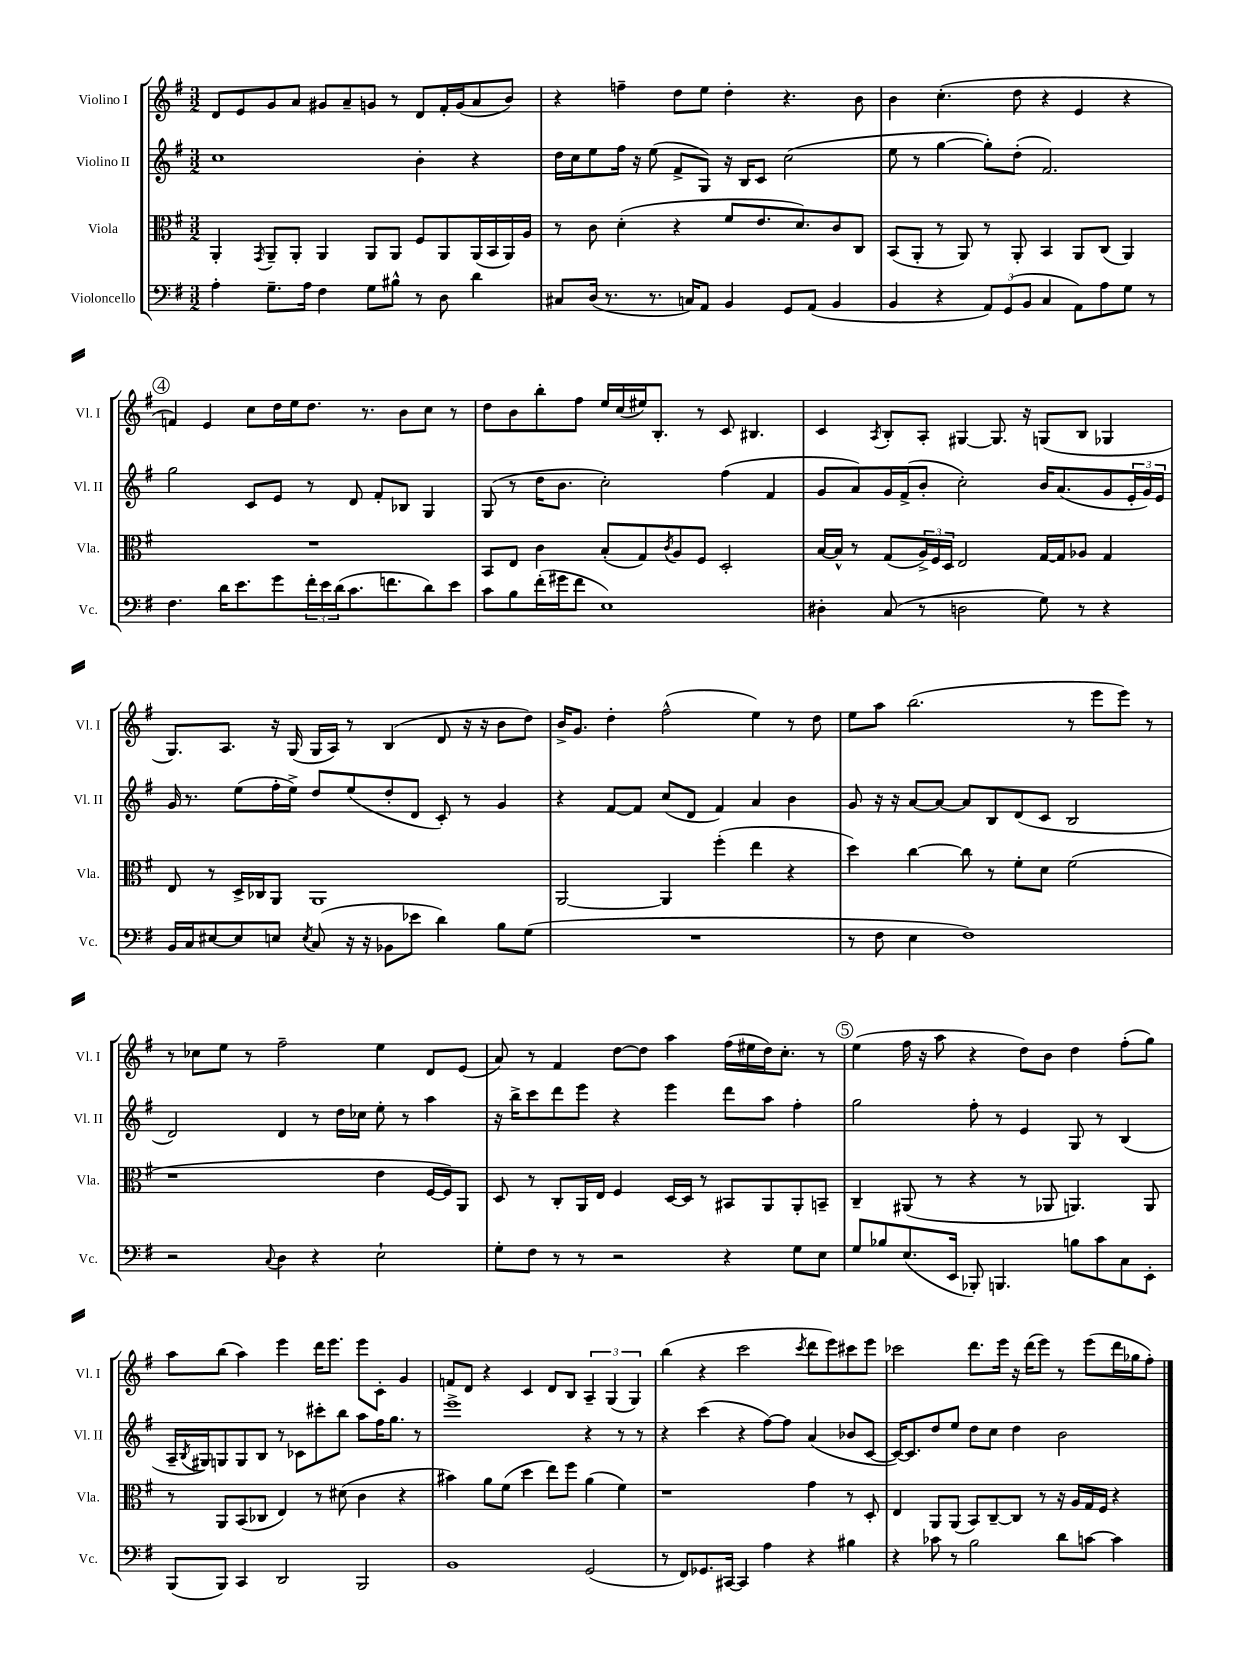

**kern	**kern	**kern	**kern
*staff4	*staff3	*staff2	*staff1
*clefF4	*clefC3	*clefG2	*clefG2
*k[f#]	*k[f#]	*k[f#]	*k[f#]
*M3/2	*M3/2	*M3/2	*M3/2
4A'	4AA'	1cc	8d
.	.	.	8e
.	8qGG	.	.
8.G~	8AA~	.	8g
.	8AA'	.	8a
16A	.	.	.
4F#	4AA	.	8g#
.	.	.	8a~
8G	8AA	.	8g
8B#^^	8AA	.	8r
8r	8F#	4b'	8d
8D	8AA	.	16f#'
.	.	.	(16g
4d	(16AA	4r	8a
.	16BB	.	.
.	16AA)	.	8b)
.	16A	.	.
=	=	=	=
8C#	8r	16dd	4r
.	.	16cc	.
(16D	8c	8ee	.
8.r	.	.	.
.	(4d'	16ff#	4ff~
.	.	16r	.
8.r	.	(8ee	.
.	4r	8f#^	8dd
16C)	.	.	.
8AA	.	8G)	8ee
4BB	8f#	16r	4dd'
.	.	16B	.
.	8.e	8c	.
8GG	.	(2cc	4.r
.	8.d)	.	.
(8AA	.	.	.
4BB	8c	.	.
.	8C	.	8b
=	=	=	=
4BB	(8BB	8ee	4b
.	8AA'	8r	.
4r	8r	[4gg	(4.cc'
.	8AA)	.	.
12AA)	8r	8gg'])	.
(12GG	.	.	.
.	8AA'	(8dd'	8dd
12BB	.	.	.
4C	4BB	2.f#)	4r
8AA)	8AA	.	4e
8A	(8C	.	.
8G	4AA)	.	4r
8r	.	.	.
=	=	=	=
4.F#	1.r	2gg	4f)
.	.	.	4e
16d	.	.	.
8.e	.	.	.
.	.	8c	8cc
8g	.	8e	16dd
.	.	.	16ee
24f#'	.	8r	8.dd
24e	.	.	.
(24d	.	.	.
8.c	.	8d	.
.	.	.	8.r
.	.	8f#'	.
8.f	.	.	.
.	.	8B-	8b
8d)	.	4G	8cc
8e	.	.	8r
=	=	=	=
8c	8BB	(8G	8dd
8B	8E	8r	8b
(16f#'	4c	16dd	8bb'
16g#	.	8.b	.
8f#	.	.	8ff#
1E)	(8B'	2cc')	16ee
.	.	.	(16cc
.	8G)	.	16ee#)
.	.	.	8.B'
.	8qc	.	.
.	8A	.	.
.	8F#	.	8r
.	2D'	(4ff#	8c
.	.	.	4.B#
.	.	4f#	.
=	=	=	=
4D#'	[16B	8g	4c
.	16B^^]	.	.
.	8r	8a)	.
.	.	.	8qA
(8C	(8G	16g	8B'
.	.	(16f#^	.
8r	24A^)	8b'	8A'
.	24F#	.	.
.	24D	.	.
2D	2E	2cc')	[4G#
.	.	.	8.G#]
.	.	.	16r
8G)	[16G	16b	(8G
.	16G]	(8.a	.
8r	8A-	.	8B
4r	4G	8g	4G-
.	.	24e'	.
.	.	24g)	.
.	.	24e	.
=	=	=	=
16BB	8E	16g	8.G)
16C	.	8.r	.
[8E#	8r	.	.
.	.	.	8.A
8E#]	16D^	(8ee	.
.	16C-	.	.
8E	8AA	16ff#'	16r
.	.	16ee^)	(16G
8qE	.	.	.
(8C	1AA	8dd	16G
.	.	.	16A)
16r	.	(8ee	8r
16r	.	.	.
8BB-	.	8dd'	(4B
8e-	.	8d	.
4d)	.	8c')	8d
.	.	8r	16r
.	.	.	16r
8B	.	4g	8b
(8G	.	.	8dd)
=	=	=	=
1.r	[2AA	4r	16b^
.	.	.	8.g
.	.	[8f#	4dd'
.	.	8f#]	.
.	4AA]	(8cc	(2ff#^^
.	.	8d	.
.	(4ff#'	4f#)	.
.	4ee	4a	4ee)
.	4r	4b	8r
.	.	.	8dd
=	=	=	=
8r	4dd)	8g	8ee
8F#	.	16r	8aa
.	.	16r	.
4E	[4cc	[8a	(2.bb
.	.	8a_	.
1F#)	8cc]	8a]	.
.	8r	8B	.
.	8f#'	(8d	.
.	8d	8c	.
.	(2f#	2B	8r
.	.	.	8eee
.	.	.	8eee)
.	.	.	8r
=	=	=	=
2r	1r	2d)	8r
.	.	.	8cc-
.	.	.	8ee
.	.	.	8r
8qqC	.	.	.
4D	.	4d	2ff#~
4r	.	8r	.
.	.	16dd	.
.	.	16cc-	.
2E`	4e	8ee'	4ee
.	.	8r	.
.	[16F#	4aa	8d
.	16F#])	.	.
.	8AA	.	(8e
=	=	=	=
8G'	8D	16r	8a)
.	.	16bb^	.
8F#	8r	8ccc	8r
8r	8C'	8ddd	4f#
8r	16AA	8eee	.
.	16E	.	.
2r	4F#	4r	[8dd
.	.	.	8dd]
.	[16D	4eee	4aa
.	16D]	.	.
.	8r	.	.
4r	8BB#	8ddd	(16ff#
.	.	.	16ee#
.	8AA	8aa	16dd)
.	.	.	8.cc'
8G	8AA'	4ff#'	.
8E	8BB~	.	8r
=	=	=	=
8G	4C~	2gg	(4ee
8B-	.	.	.
(8.E	(8AA#	.	16ff#
.	.	.	16r
.	8r	.	8aa
16EE	.	.	.
8BBB-')	4r	8ff#'	4r
4.BBB	.	8r	.
.	8r	4e	8dd)
.	8AA-	.	8b
8B	4.AA)	8G	4dd
8c	.	8r	.
8C	.	(4B	(8ff#'
8EE'	8AA	.	8gg)
=	=	=	=
(8BBB	8r	16A~	8aa
.	.	8qB	.
.	.	16G#)	.
8BBB)	8AA	8G	(8bb
4CC	(8BB	8G	4aa)
.	8C-	8B	.
2DD	4E)	8r	4eee
.	.	8c-	.
.	8r	8ccc#'	16ddd
.	.	.	8.eee
.	(8d#	8bb	.
2BBB	4c	8aa	8eee
.	.	16ff#	8c'
.	.	8.gg	.
.	4r	.	4g
.	.	8r	.
=	=	=	=
1BB	4b#)	1eee^	8f
.	.	.	8d
.	8a	.	4r
.	(8f#	.	.
.	4dd	.	4c
.	8ee)	.	8d
.	8ff#	.	8B
(2GG	(4a	4r	6A~
.	.	.	(6G
.	4f#)	8r	.
.	.	.	6G)
.	.	8r	.
=	=	=	=
8r	1r	4r	(4bb
8FF#)	.	.	.
8.GG-	.	(4ccc	4r
[16CC#	.	.	.
4CC#]	.	4r	2ccc
4A	.	[8ff#)	.
.	.	8ff#]	.
.	.	.	8qccc
4r	4g	(4a	8ddd
.	.	.	8eee)
4B#	8r	8b-	8ccc#
.	8D'	[8c	8eee
=	=	=	=
4r	4E	16c_)	2ccc-
.	.	8.c]	.
8c-	8AA	8dd	.
8r	(8AA	8ee	.
2B	8BB)	8dd	8.ddd
.	[8C~	8cc	.
.	.	.	16eee
.	8C]	4dd	16r
.	.	.	(16ddd
.	8r	.	8eee)
8d	16r	2b	8r
.	16A	.	.
[8c	16G	.	(8eee
.	16F#	.	.
4c]	4r	.	16ddd
.	.	.	16gg-
.	.	.	8ff#')
==	==	==	==
*-	*-	*-	*-
